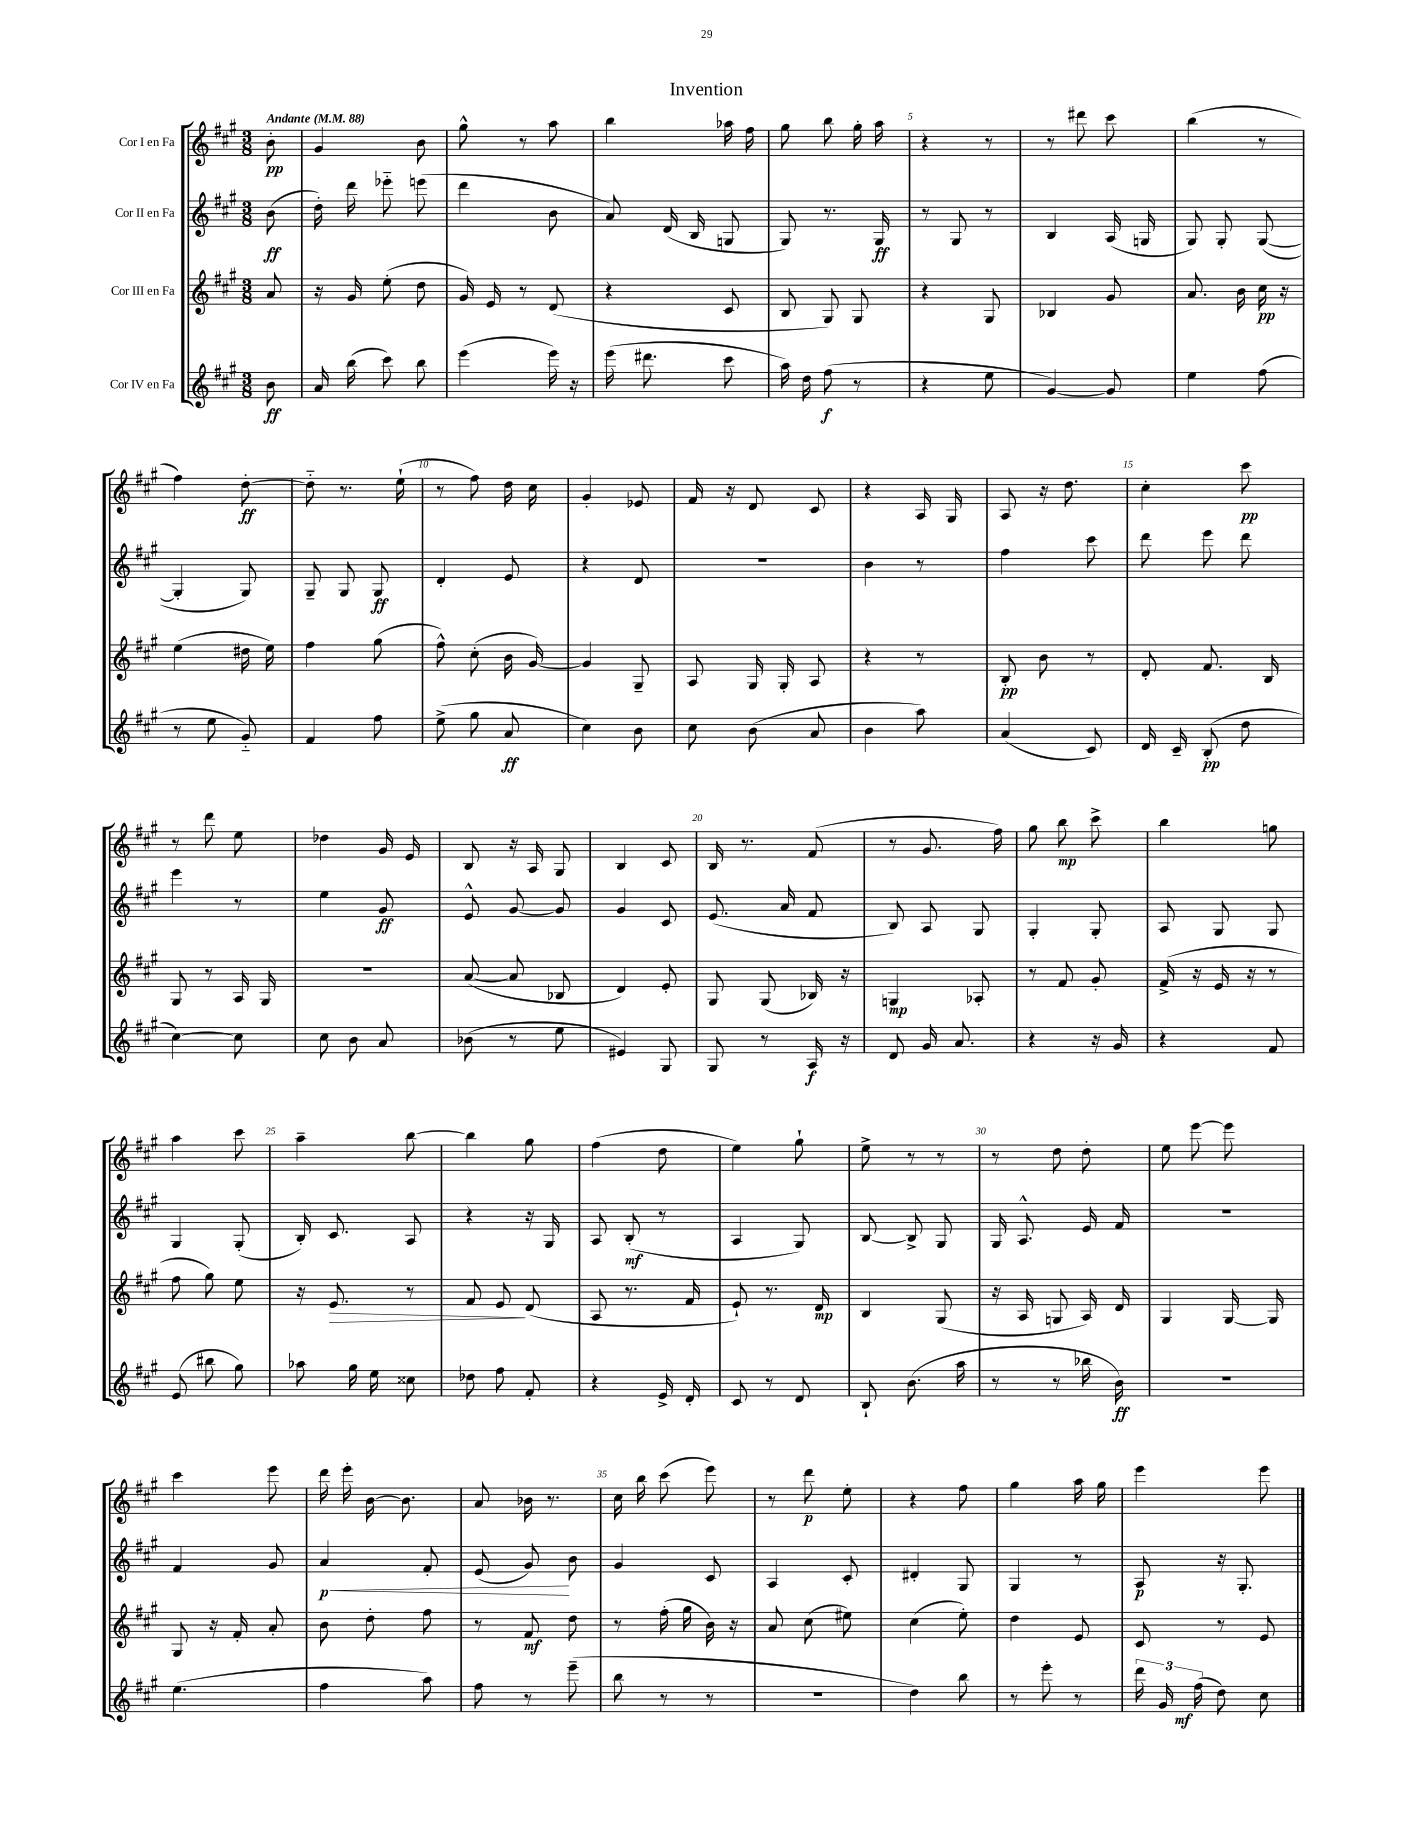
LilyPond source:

\header { title = "Invention" }
<<
\new StaffGroup <<
\new Staff = "s0" \with { instrumentName = "Cor I en Fa" } {
    \clef treble \key a \major \numericTimeSignature \time 3/8 \partial 8 \tempo "Andante" 4 = 88
    \autoBeamOff b'8-.\pp |
    gis'4 b'8 |
    gis''8-^ r8 a''8 |
    b''4 aes''16 fis''16 |
    gis''8 b''8 gis''16-. a''16 |
    r4 r8 |
    r8 dis'''8 cis'''8 |
    b''4( r8 |
    fis''4) d''8~-.\ff |
    d''8-_ r8. e''16-!( |
    r8 fis''8) d''16 cis''16 |
    gis'4-. ees'8 |
    fis'16 r16 d'8 cis'8 |
    r4 a16 gis16 |
    a8 r16 d''8. |
    cis''4-. cis'''8\pp |
    r8 d'''8 e''8 |
    des''4 gis'16 e'16 |
    b8 r16 a16 gis8 |
    b4 cis'8 |
    b16 r8. fis'8( |
    r8 gis'8. fis''16) |
    gis''8 b''8\mp cis'''8-> |
    b''4 g''8 |
    a''4 cis'''8 |
    a''4-- b''8~ |
    b''4 gis''8 |
    fis''4( d''8 |
    e''4) gis''8-! |
    e''8-> r8 r8 |
    r8 d''8 d''8-. |
    e''8 e'''8~ e'''8 |
    cis'''4 e'''8 |
    d'''16 e'''16-. b'16~ b'8. |
    a'8 bes'16 r8. |
    cis''16 b''16 cis'''8( e'''8) |
    r8 d'''8\p e''8-. |
    r4 fis''8 |
    gis''4 a''16 gis''16 |
    e'''4 e'''8 \bar "|." |
}
\new Staff = "s1" \with { instrumentName = "Cor II en Fa" } {
    \clef treble \key a \major \numericTimeSignature \time 3/8 \partial 8
    \autoBeamOff b'8\ff( |
    d''16-.) d'''16 ees'''8-_ e'''8( |
    d'''4 b'8 |
    a'8) d'16( b16 g8 |
    gis8) r8. gis16\ff |
    r8 gis8 r8 |
    b4 a16( g16 |
    gis8) gis8-. gis8~( |
    gis4-. gis8) |
    gis8-- gis8 gis8\ff |
    d'4-. e'8 |
    r4 d'8 |
    R4. |
    b'4 r8 |
    fis''4 cis'''8 |
    d'''8 e'''8 d'''8 |
    e'''4 r8 |
    e''4 gis'8\ff |
    e'8-^ gis'8~ gis'8 |
    gis'4 cis'8 |
    e'8.( a'16 fis'8 |
    b8) a8 gis8 |
    gis4-. gis8-. |
    a8 gis8 gis8 |
    gis4 gis8-.( |
    b16-.) cis'8. a8 |
    r4 r16 gis16 |
    a8 b8-.\mf( r8 |
    a4 gis8) |
    b8~ b8-> gis8 |
    gis16 a8.-^ e'16 fis'16 |
    R4. |
    fis'4 gis'8 |
    a'4\p\< fis'8-. |
    e'8( gis'8\!) b'8 |
    gis'4 cis'8 |
    a4 cis'8-. |
    dis'4-. gis8 |
    gis4 r8 |
    a8\p r16 gis8.-. \bar "|." |
}
\new Staff = "s2" \with { instrumentName = "Cor III en Fa" } {
    \clef treble \key a \major \numericTimeSignature \time 3/8 \partial 8
    \autoBeamOff a'8 |
    r16 gis'16 e''8-.( d''8 |
    gis'16) e'16 r8 d'8( |
    r4 cis'8 |
    b8 gis8) gis8 |
    r4 gis8 |
    bes4 gis'8 |
    a'8. b'16 cis''16\pp r16 |
    e''4( dis''16 e''16) |
    fis''4 gis''8( |
    fis''8-^) cis''8-.( b'16 gis'16~) |
    gis'4 gis8-- |
    a8 gis16 gis16-. a8 |
    r4 r8 |
    b8-.\pp b'8 r8 |
    d'8-. fis'8. b16 |
    gis8 r8 a16 gis16 |
    R4. |
    a'8~( a'8 bes8 |
    d'4) e'8-. |
    gis8 gis8( bes16) r16 |
    g4\mp aes8-. |
    r8 fis'8 gis'8-. |
    fis'16->( r16 e'16 r16 r8 |
    fis''8 gis''8) e''8 |
    r16 e'8.\> r8 |
    fis'8 e'8\! d'8( |
    a8 r8. fis'16 |
    e'8-!) r8. d'16\mp |
    b4 gis8( |
    r16 a16 g8 a16) d'16 |
    gis4 gis16~ gis16 |
    gis8 r16 fis'16-. a'8-. |
    b'8 d''8-. fis''8 |
    r8 fis'8\mf d''8 |
    r8 fis''16-.( gis''16 b'16) r16 |
    a'8 cis''8( eis''8) |
    cis''4( e''8-.) |
    d''4 e'8 |
    cis'8 r8 e'8 \bar "|." |
}
\new Staff = "s3" \with { instrumentName = "Cor IV en Fa" } {
    \clef treble \key a \major \numericTimeSignature \time 3/8 \partial 8
    \autoBeamOff b'8\ff |
    a'16 b''16( cis'''8) b''8 |
    e'''4( e'''16) r16 |
    e'''16( dis'''8. cis'''8 |
    a''16) d''16 fis''8\f( r8 |
    r4 e''8 |
    gis'4~) gis'8 |
    e''4 fis''8( |
    r8 e''8 gis'8-_) |
    fis'4 fis''8 |
    e''8->( gis''8 a'8\ff |
    cis''4) b'8 |
    cis''8 b'8( a'8 |
    b'4 a''8) |
    a'4( cis'8) |
    d'16 cis'16-- b8-.\pp( d''8 |
    cis''4~) cis''8 |
    cis''8 b'8 a'8 |
    bes'8( r8 e''8 |
    eis'4) gis8 |
    gis8 r8 a16\f r16 |
    d'8 gis'16 a'8. |
    r4 r16 gis'16 |
    r4 fis'8 |
    e'8( bis''8 gis''8) |
    aes''8 gis''16 e''16 cisis''8 |
    des''8 fis''8 fis'8-. |
    r4 e'16-> d'16-. |
    cis'8 r8 d'8 |
    b8-! b'8.( a''16 |
    r8 r8 bes''16 b'16\ff) |
    R4. |
    e''4.( |
    fis''4 a''8) |
    fis''8 r8 e'''8--( |
    b''8 r8 r8 |
    R4. |
    d''4) b''8 |
    r8 e'''8-. r8 |
    \tuplet 3/2 { d'''16 gis'16 fis''16\mf( } d''8) cis''8 \bar "|." |
}
>>
>>
\layout { \context { \Score \override BarNumber.break-visibility = ##(#f #t #t) barNumberVisibility = #(every-nth-bar-number-visible 5) } }
